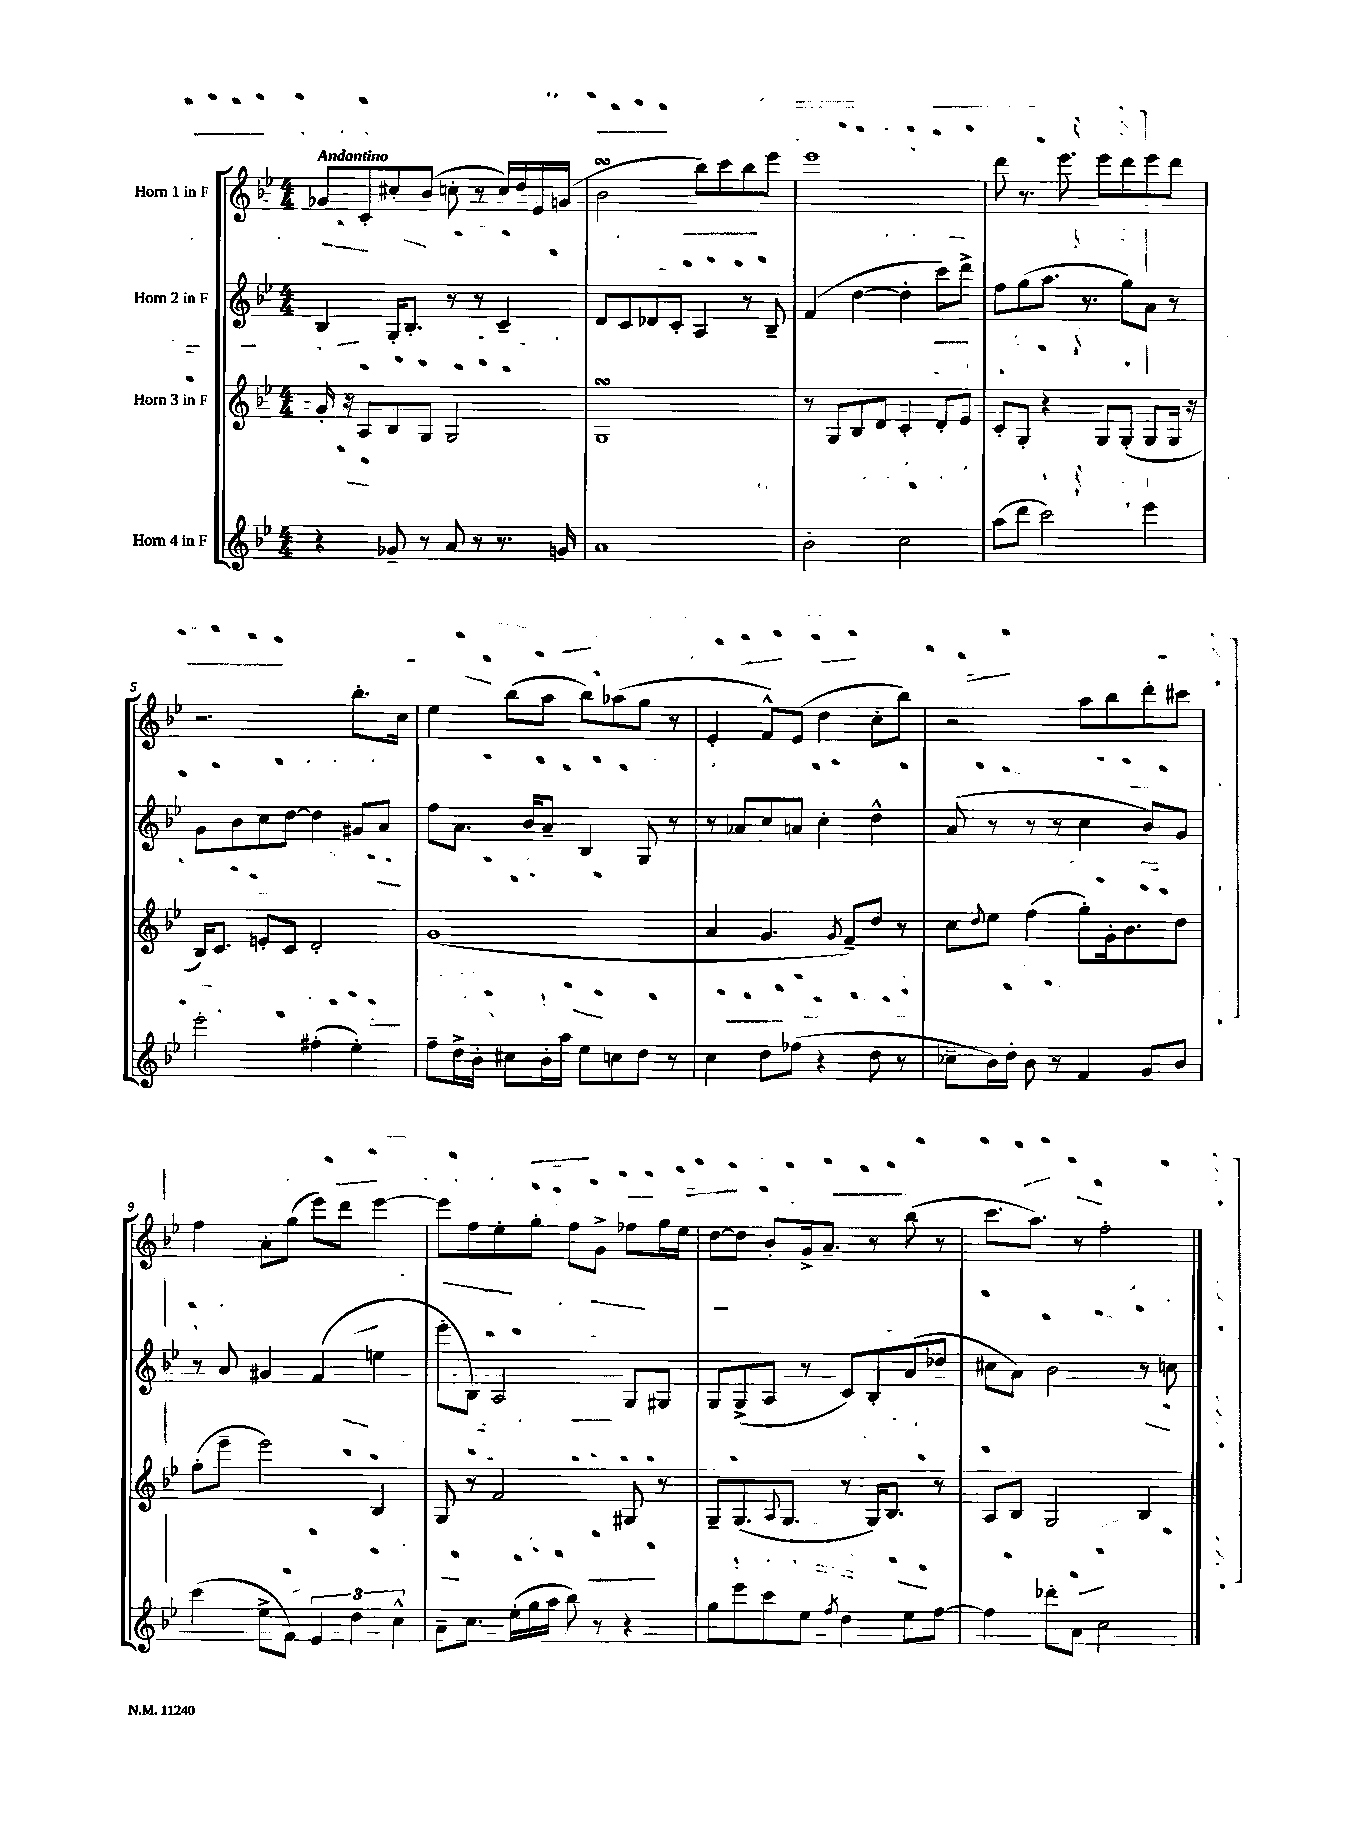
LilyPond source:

<<
\new StaffGroup <<
\new Staff = "s0" \with { instrumentName = "Horn 1 in F" } {
    \clef treble \key bes \major \numericTimeSignature \time 4/4 \tempo "Andantino"
    ges'8 c'8-. cis''8-. bes'8( c''8-. r8 c''16) d''16 ees'16 g'16( |
    bes'2\turn bes''8) c'''8 bes''8 ees'''8 |
    ees'''1 |
    d'''8 r8. ees'''8. ees'''8 d'''8 ees'''8 d'''8 |
    r2. bes''8.-. c''16 |
    ees''4 bes''8( a''8 bes''8) aes''8( g''8 r8 |
    ees'4-. f'8-^) ees'8( d''4 c''8-. bes''8) |
    r2 a''8 bes''8 d'''8-. cis'''8 |
    f''4 a'8-. g''8( ees'''8) d'''8 ees'''4~ |
    ees'''8 f''8 ees''8-. g''8-. f''8 g'8-> fes''8 g''16 ees''16 |
    d''8~ d''8 bes'8-. g'16-> a'8.-- r8 bes''8( r8 |
    c'''8. a''8.) r8 f''2-. \bar "|." |
}
\new Staff = "s1" \with { instrumentName = "Horn 2 in F" } {
    \clef treble \key bes \major \numericTimeSignature \time 4/4
    bes4 g16-. bes8.-. r8 r8 c'4-- |
    d'8 c'8 des'8 c'8-. a4 r8 bes8-- |
    f'4( d''4~ d''4-. c'''8) d'''8-> |
    f''8 g''8( a''8. r8. g''8) a'8 r8 |
    g'8 bes'8 c''8 d''8~ d''4 gis'8 a'8 |
    f''8 a'8. bes'16 a'8-- bes4 g8 r8 |
    r8 aes'8 c''8 a'8 c''4-. d''4-^ |
    a'8( r8 r8 r8 c''4 bes'8) g'8 |
    r8 a'8 gis'4 f'4( e''4 |
    ees'''8-. bes8) a2 g8 gis8 |
    g8 g8->( a8 r8 c'8) bes8-. a'8( des''8 |
    cis''8 a'8) bes'2 r8 c''8 \bar "|." |
}
\new Staff = "s2" \with { instrumentName = "Horn 3 in F" } {
    \clef treble \key bes \major \numericTimeSignature \time 4/4
    g'16-. r16 a8 bes8 g8 g2 |
    g1\turn |
    r8 g8 bes8 d'8 c'4-. d'8-. ees'8 |
    c'8-. g8-. r4 g8 g8-.( g8 g16 r16 |
    bes16) c'8. e'8-. c'8 d'2-. |
    g'1( |
    a'4 g'4. \acciaccatura { g'8 } f'8--) d''8 r8 |
    c''8 \appoggiatura { d''8 } ees''8 f''4( g''8-.) g'16-. bes'8. d''8 |
    f''8-.( ees'''8-- ees'''2) bes4 |
    g8 r8 f'2 gis8 r8 |
    g8-- g8.( \appoggiatura { a8 } g8. r8 g16) bes8. r8 |
    a8 bes8 g2 bes4 \bar "|." |
}
\new Staff = "s3" \with { instrumentName = "Horn 4 in F" } {
    \clef treble \key bes \major \numericTimeSignature \time 4/4
    r4 ges'8-- r8 a'8 r8 r8. g'16 |
    a'1 |
    bes'2-. c''2 |
    a''8( d'''8 c'''2) ees'''4 |
    ees'''2-. fis''4-.( ees''4-.) |
    f''8-- d''16-> bes'16-. cis''8 bes'16-. a''16 ees''8 c''8 d''8 r8 |
    c''4 d''8 fes''8( r4 d''8 r8 |
    ces''8-- bes'16) d''16-. bes'8 r8 f'4 g'8 bes'8 |
    c'''4( ees''8-> f'8) \tuplet 3/2 { ees'4 d''4 c''4-^ } |
    a'8-- c''8. ees''16-.( g''16 a''16 bes''8) r8 r4 |
    g''8 ees'''8 c'''8 ees''8 \acciaccatura { f''8 } d''4 ees''8 f''8~ |
    f''4 des'''8-. a'8 c''2 \bar "|." |
}
>>
>>
